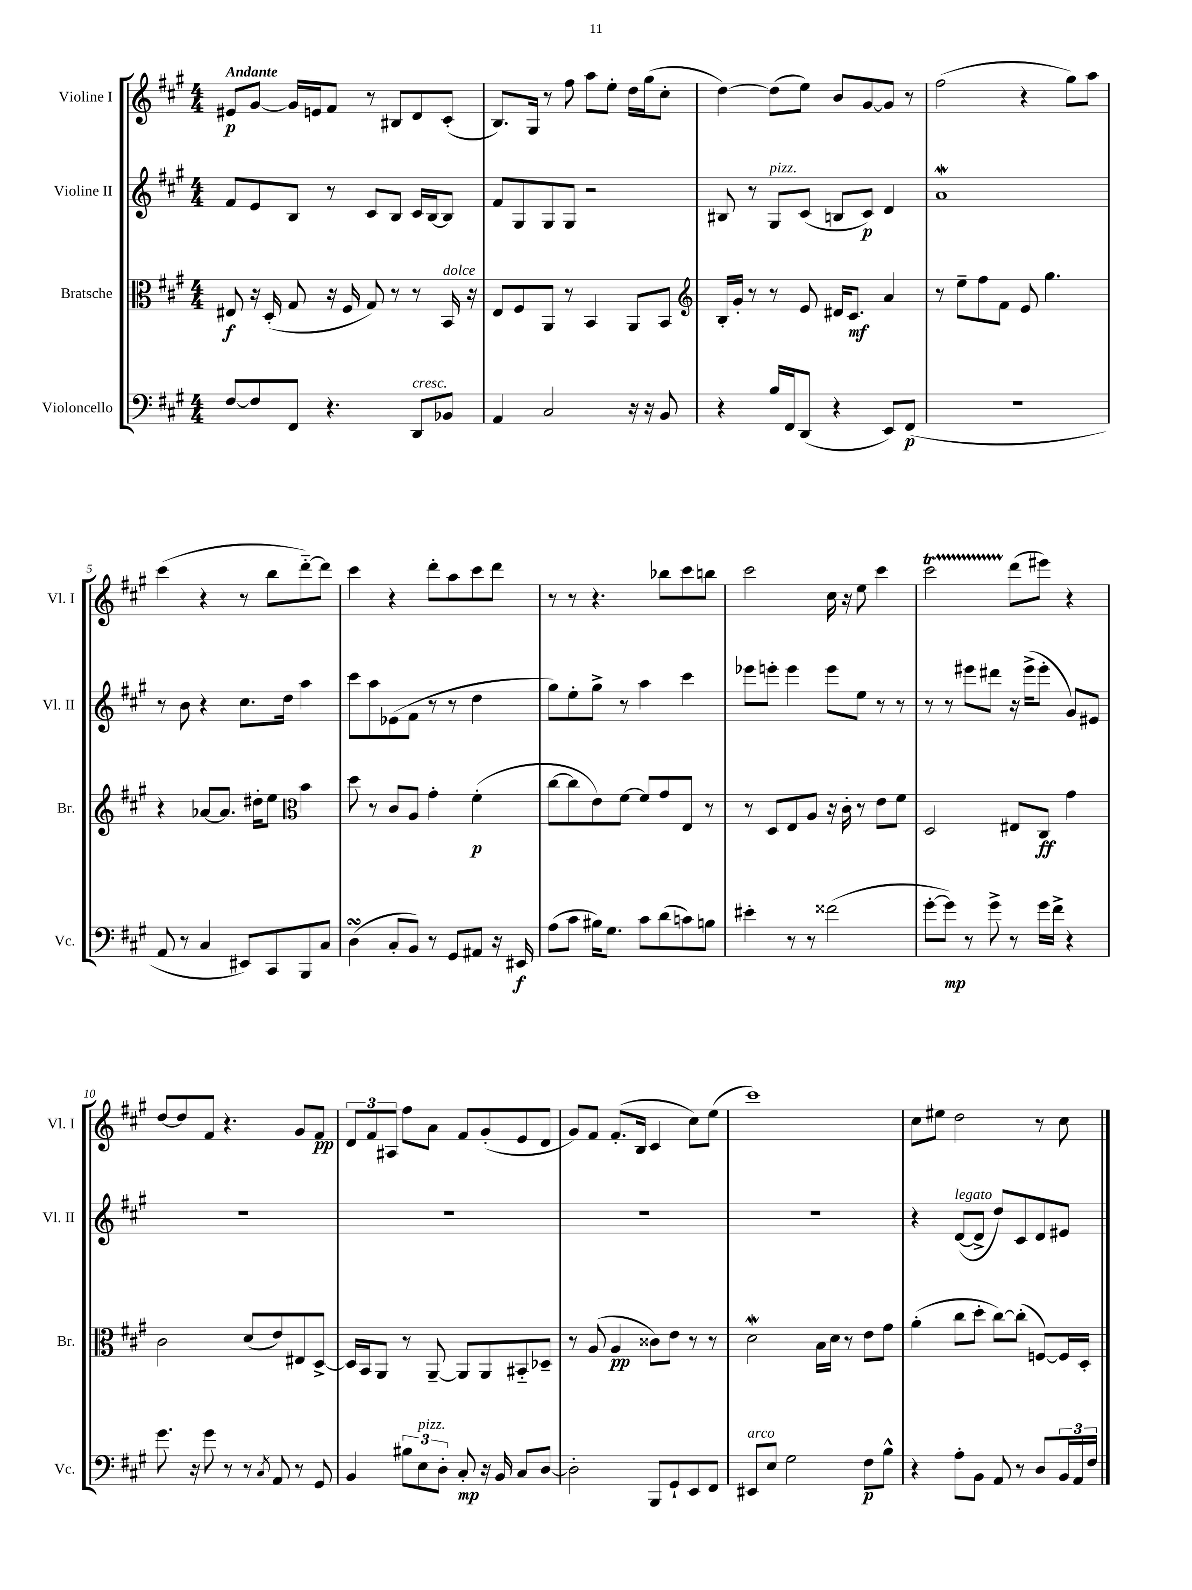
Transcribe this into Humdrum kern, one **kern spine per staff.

**kern	**dynam	**kern	**dynam	**kern	**dynam	**kern	**dynam
*part4	*part4	*part3	*part3	*part2	*part2	*part1	*part1
*staff4	*staff4	*staff3	*staff3	*staff2	*staff2	*staff1	*staff1
*I"Violoncello	*	*I"Bratsche	*	*I"Violine II	*	*I"Violine I	*
*I'Vc.	*	*I'Br.	*	*I'Vl. II	*	*I'Vl. I	*
*clefF4	*	*clefC3	*	*clefG2	*	*clefG2	*
*k[f#c#g#]	*	*k[f#c#g#]	*	*k[f#c#g#]	*	*k[f#c#g#]	*
*M4/4	*	*M4/4	*	*M4/4	*	*M4/4	*
=1	=1	=1	=1	=1	=1	=1	=1
!	!	!	!	!	!	!LO:TX:a:B:t=Andante	!
[8F#/L	.	8E#X/	f	8f#/L	.	8e#X/L	p
8F#/]	.	16r	.	8e/	.	[8g#/J	.
.	.	(16D'/	.	.	.	.	.
8FF#/J	.	8G#/	.	8B/J	.	16g#/LL]	.
.	.	.	.	.	.	16en/J	.
4.r	.	16r	.	8r	.	8f#/J	.
.	.	16F#/	.	.	.	.	.
.	.	8G#/)	.	8c#/L	.	8r	.
.	.	8r	.	8B/J	.	8B#X/L	.
!LO:TX:a:i:t=cresc.	!	!	!	!	!	!	!
8DD/L	.	8r	.	16c#/LL	.	8d/	.
.	.	.	.	[16B/J	.	.	.
!	!	!LO:TX:a:i:t=dolce	!	!	!	!	!
8BB-X/J	.	16BB/	.	8B/J]	.	(8c#'/J	.
.	.	16r	.	.	.	.	.
=2	=2	=2	=2	=2	=2	=2	=2
4AA/	.	8E/L	.	8f#/L	.	8.B/L)	.
.	.	8F#/	.	8G#/	.	.	.
.	.	.	.	.	.	16G#/Jk	.
2C#/	.	8AA/J	.	8G#/	.	8r	.
.	.	8r	.	8G#/J	.	8ff#\	.
.	.	4BB/	.	2r	.	8aa\L	.
.	.	.	.	.	.	8ee'\J	.
16r	.	8AA/L	.	.	.	16dd\LL	.
16r	.	.	.	.	.	(16gg#\J	.
8BB/	.	8BB/J	.	.	.	8cc#'\J	.
=3	=3	=3	=3	=3	=3	=3	=3
*	*	*clefG2	*	*	*	*	*
4r	.	16B'/LL	.	8B#X/	.	[4dd\)	.
.	.	16g#'/JJ	.	.	.	.	.
.	.	8r	.	8r	.	.	.
!	!	!	!	!LO:TX:a:i:t=pizz.	!	!	!
16B/LL	.	8r	.	8G#/L	.	(8dd\L]	.
16FF#/J	.	.	.	.	.	.	.
(8DD/J	.	8e/	.	(8c#/J	.	8ee\J)	.
4r	.	16d#X/KL	.	8Bn/L	.	8b/L	.
.	.	8.c#/J	mf	.	.	.	.
.	.	.	.	8c#/J)	p	[8g#/	.
8EE/L)	.	4a/	.	4d/	.	8g#/J]	.
(8FF#/J	p	.	.	.	.	8r	.
=4	=4	=4	=4	=4	=4	=4	=4
1r	.	8r	.	1aw	.	(2ff#\	.
.	.	8ee~\L	.	.	.	.	.
.	.	8ff#\	.	.	.	.	.
.	.	8f#\J	.	.	.	.	.
.	.	8e/	.	.	.	4r	.
.	.	4.gg#\	.	.	.	.	.
.	.	.	.	.	.	8gg#\L)	.
.	.	.	.	.	.	8aa\J	.
!!LO:LB:g=z
=5	=5	=5	=5	=5	=5	=5	=5
8AA/	.	4r	.	8r	.	(4ccc#\	.
8r	.	.	.	8b\	.	.	.
4C#/	.	[8a-X/L	.	4r	.	4r	.
.	.	8.a-/J]	.	.	.	.	.
8EE#X/L)	.	.	.	8.cc#\L	.	8r	.
.	.	16dd#X'\KL	.	.	.	.	.
8CC#/	.	8ee\J	.	.	.	8bb\L	.
.	.	.	.	16dd\Jk	.	.	.
*	*	*clefC3	*	*	*	*	*
8BBB/	.	4b\	.	4aa\	.	[8ddd\)	.
8C#/J	.	.	.	.	.	8ddd\J]	.
=6	=6	=6	=6	=6	=6	=6	=6
(4DsSSs\	.	8dd\	.	8ccc#\L	.	4ccc#\	.
.	.	8r	.	8aa\	.	.	.
8C#'/L	.	8c#/L	.	(8e-X\	.	4r	.
8BB/J)	.	8A/J	.	8f#\J	.	.	.
8r	.	4g#'\	.	8r	.	8ddd'\L	.
8GG#/L	.	.	.	8r	.	8aa\	.
8AA#X/J	.	(4f#'\	p	4dd\	.	8ccc#\	.
16r	.	.	.	.	.	8ddd\J	.
16EE#X/	f	.	.	.	.	.	.
=7	=7	=7	=7	=7	=7	=7	=7
(8A\L	.	[8cc#\L	.	8gg#\L)	.	8r	.
8c#\J	.	8cc#\]	.	8ee'\	.	8r	.
16B#X\KL)	.	8e\)	.	8gg#^\J	.	4.r	.
8.G#\J	.	.	.	.	.	.	.
.	.	[8f#\J	.	8r	.	.	.
8c#\L	.	8f#/L]	.	4aa\	.	.	.
(8d\	.	8g#/	.	.	.	8bb-X\L	.
8cn\)	.	8E/J	.	4ccc#\	.	8ccc#\	.
8Bn\J	.	8r	.	.	.	8bbn\J	.
=8	=8	=8	=8	=8	=8	=8	=8
4e#X'\	.	8r	.	8eee-X\L	.	2ccc#\	.
.	.	8D/L	.	8eeen'\J	.	.	.
8r	.	8E/	.	4eee\	.	.	.
8r	.	8A/J	.	.	.	.	.
(2f##X\	.	16r	.	8eee\L	.	16cc#\	.
.	.	16c#'\	.	.	.	16r	.
.	.	8r	.	8ee\J	.	8ee\	.
.	.	8e\L	.	8r	.	4ccc#\	.
.	.	8f#\J	.	8r	.	.	.
=9	=9	=9	=9	=9	=9	=9	=9
[8g#'\L	.	2D/	.	8r	.	2ccc#t\	.
8g#\J])	mp	.	.	8r	.	.	.
8r	.	.	.	8eee#X\L	.	.	.
8g#^\	.	.	.	8ddd#X\J	.	.	.
8r	.	8E#X/L	.	16r	.	(8ddd\L	.
.	.	.	.	(16eee#^\KL	.	.	.
16g#\LL	.	8C#/J	ff	8eee#'\J	.	8eee#X\J)	.
16f#^\JJ	.	.	.	.	.	.	.
4r	.	4g#\	.	8g#/L)	.	4r	.
.	.	.	.	8e#X/J	.	.	.
!!LO:LB:g=z
=10	=10	=10	=10	=10	=10	=10	=10
8.g#\	.	2c#\	.	1r	.	[8dd/L	.
.	.	.	.	.	.	8dd/]	.
16r	.	.	.	.	.	.	.
8g#\	.	.	.	.	.	8f#/J	.
8r	.	.	.	.	.	4.r	.
8r	.	(8d/L	.	.	.	.	.
8qC#/	.	.	.	.	.	.	.
8AA/	.	8e/)	.	.	.	.	.
8r	.	8E#X/	.	.	.	8g#/L	.
8GG#/	.	[8D^/J	.	.	.	8f#/J	pp
=11	=11	=11	=11	=11	=11	=11	=11
4BB/	.	16D/LL]	.	1r	.	12d/L	.
.	.	16BB/J	.	.	.	.	.
.	.	.	.	.	.	12f#/	.
.	.	8AA/J	.	.	.	.	.
.	.	.	.	.	.	12A#X/J	.
12B#X\L	.	8r	.	.	.	8ff#\L	.
!LO:TX:a:i:t=pizz.	!	!	!	!	!	!	!
12E\	.	.	.	.	.	.	.
.	.	[8AA~/	.	.	.	8a\J	.
12D'\J	.	.	.	.	.	.	.
8C#'/	mp	8AA/L]	.	.	.	8f#/L	.
16r	.	8AA/	.	.	.	(8g#'/	.
16BB/	.	.	.	.	.	.	.
8C#/L	.	8BB#X/	.	.	.	8e/	.
[8D/J	.	8D-X~/J	.	.	.	8d/J	.
=12	=12	=12	=12	=12	=12	=12	=12
2D'\]	.	8r	.	1r	.	8g#/L)	.
.	.	(8A/	.	.	.	8f#/J	.
.	.	4A/	pp	.	.	(8.f#'/L	.
.	.	.	.	.	.	16B/Jk	.
8BBB/L	.	8c##X\L)	.	.	.	4c#/	.
8GG#`/	.	8e\J	.	.	.	.	.
8EE/	.	8r	.	.	.	8cc#\L)	.
8FF#/J	.	8r	.	.	.	(8ee\J	.
=13	=13	=13	=13	=13	=13	=13	=13
!LO:TX:a:i:t=arco	!	!	!	!	!	!	!
8EE#X/L	.	2dw\	.	1r	.	1ccc#)	.
8E/J	.	.	.	.	.	.	.
2G#\	.	.	.	.	.	.	.
.	.	16B\LL	.	.	.	.	.
.	.	16d\JJ	.	.	.	.	.
.	.	8r	.	.	.	.	.
8F#\L	p	8e\L	.	.	.	.	.
8B^^\J	.	8g#\J	.	.	.	.	.
=14	=14	=14	=14	=14	=14	=14	=14
4r	.	(4a'\	.	4r	.	8cc#\L	.
.	.	.	.	.	.	8ee#X\J	.
!	!	!	!	!LO:TX:a:i:t=legato	!	!	!
8A'\L	.	8cc#\L	.	([8d/L	.	2dd\	.
8BB\J	.	8dd'\J	.	8d^/J]	.	.	.
8AA/	.	[8cc#\L)	.	8dd/L)	.	.	.
8r	.	(8cc#'\J]	.	8c#/	.	.	.
8D/L	.	[8Fn/L)	.	8d/	.	8r	.
24BB/L	.	16F/L]	.	8e#X/J	.	8cc#\	.
24AA/	.	.	.	.	.	.	.
.	.	16D'/JJ	.	.	.	.	.
24F#/JJ	.	.	.	.	.	.	.
==	==	==	==	==	==	==	==
*-	*-	*-	*-	*-	*-	*-	*-
